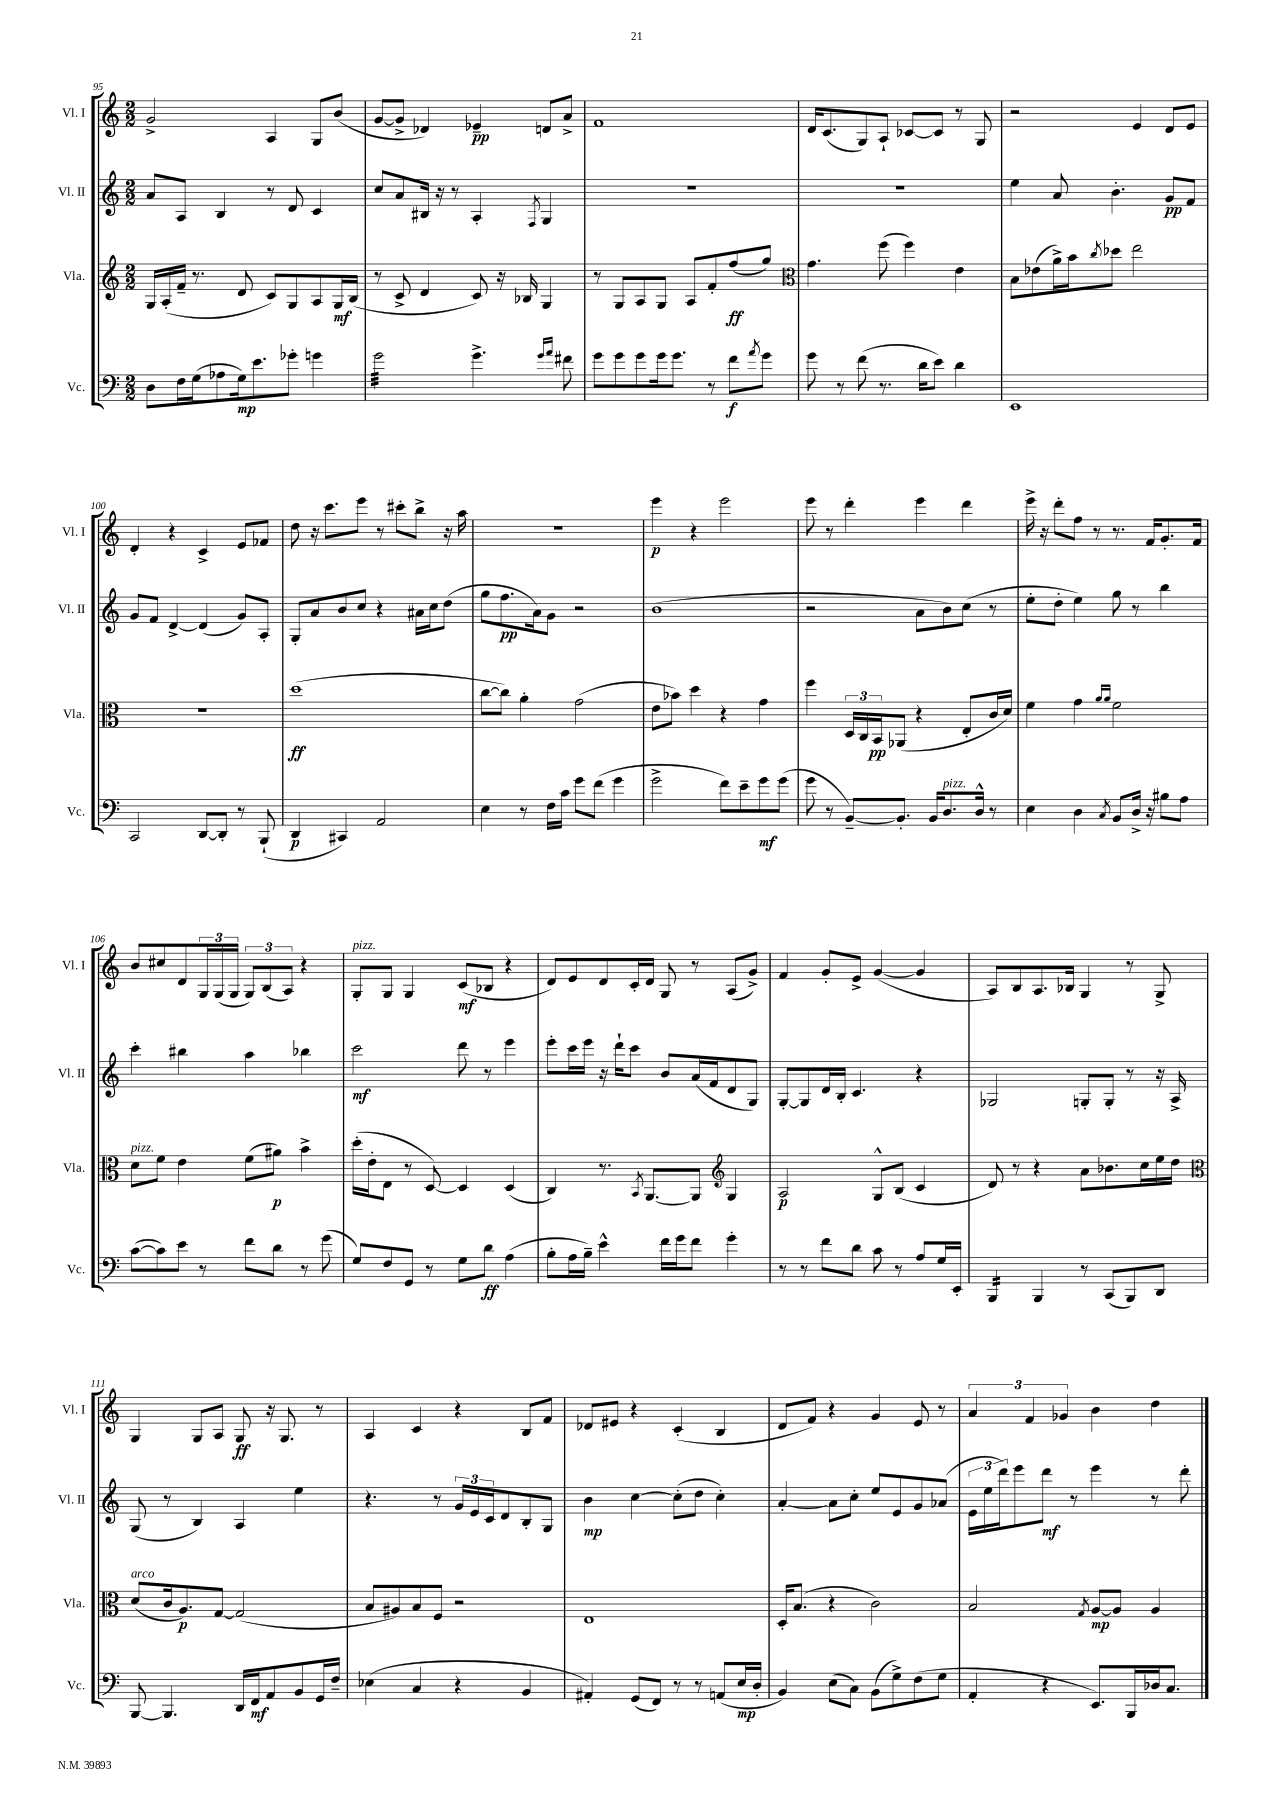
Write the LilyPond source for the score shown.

<<
\new StaffGroup <<
\new Staff = "s0" \with { instrumentName = "Vl. I" shortInstrumentName = "Vl. I" } {
    \clef treble \key c \major \numericTimeSignature \time 2/2
    g'2-> a4 g8 b'8( |
    g'8~ g'8-> des'4) ees'4--\pp d'8 a'8-> |
    f'1 |
    d'16 c'8.( g8) a8-! ces'8~ ces'8 r8 g8 |
    r2 e'4 d'8 e'8 |
    d'4-. r4 c'4-> e'8 fes'8 |
    d''8 r16 c'''8. e'''8 r8 cis'''8-. b''8-> r16 a''16 |
    R1 |
    e'''4\p r4 e'''2 |
    e'''8 r8 d'''4-. e'''4 d'''4 |
    e'''16-> r16 d'''8-. f''8 r8 r8. f'16 g'8.-. f'16 |
    b'8 cis''8 d'8 \tuplet 3/2 { g16 g16( g16 } \tuplet 3/2 { g8) b8( a8) } r4 |
    g8-.^\markup { \italic "pizz." } g8 g4 c'8\mf( bes8 r4 |
    d'8) e'8 d'8 c'16-. d'16 g8 r8 a8( g'8->) |
    f'4 g'8-. e'8-> g'4~( g'4 |
    a8) b8 a8. bes16 g4 r8 g8-> |
    g4 g8 a8 g8\ff r16 g8. r8 |
    a4 c'4 r4 b8 f'8 |
    des'8 eis'8 r4 c'4-.( b4 |
    d'8 f'8) r4 g'4 e'8 r8 |
    \tuplet 3/2 { a'4 f'4 ges'4 } b'4 d''4 \bar "|." |
}
\new Staff = "s1" \with { instrumentName = "Vl. II" shortInstrumentName = "Vl. II" } {
    \clef treble \key c \major \numericTimeSignature \time 2/2
    a'8 a8 b4 r8 d'8 c'4 |
    c''8 a'8 bis16 r16 r8 a4-. \acciaccatura { f8 } g4 |
    R1 |
    R1 |
    e''4 a'8 b'4.-. g'8\pp f'8 |
    g'8 f'8 d'4~-> d'4( g'8) a8-. |
    g8-. a'8 b'8 c''8 r4 ais'16 c''16 d''8( |
    g''8 f''8.\pp a'16) g'8 r2 |
    b'1( |
    r2 a'8 b'8) c''8( r8 |
    e''8-. d''8-. e''4) g''8 r8 b''4 |
    c'''4-. bis''4 a''4 bes''4 |
    c'''2\mf d'''8 r8 e'''4 |
    e'''8-. c'''16 e'''16 r16 d'''16-! c'''8 b'8 a'16( f'16 d'8 g8) |
    g8~-. g8 d'16 b16-. c'4. r4 |
    ges2 g8-. g8-. r8 r16 a16-> |
    g8( r8 b4) a4 e''4 |
    r4. r8 \tuplet 3/2 { g'16 e'16 c'16 } d'8 b8-. g8 |
    b'4\mp c''4~ c''8-.( d''8 c''4-.) |
    a'4~-. a'8 c''8-. e''8 e'8 g'8 aes'8( |
    \tuplet 3/2 { e'16 e''16 d'''16) } e'''8 d'''8\mf r8 e'''4 r8 d'''8-. \bar "|." |
}
\new Staff = "s2" \with { instrumentName = "Vla." shortInstrumentName = "Vla." } {
    \clef treble \key c \major \numericTimeSignature \time 2/2
    g16 a16-.( f'16-- r8. d'8 c'8) g8 a8 g16\mf b16( |
    r8 c'8-> d'4 c'8) r16 bes16 g4 |
    r8 g8 a8 g8 a8 f'8-. f''8\ff( g''8) |
    \clef alto g'4. f''8( f''4) e'4 |
    b8 ees'8( a'16->) b'16 \acciaccatura { c''8 } des''8 e''2 |
    R1 |
    d''1\ff( |
    c''8~ c''8) a'4-. g'2( |
    e'8 bes'8) d''4 r4 g'4 |
    f''4 \tuplet 3/2 { d16 c16 b,16\pp } aes,8( r4 e8-. c'16 d'16) |
    f'4 g'4 \grace { a'16 a'16 } f'2 |
    d'8^\markup { \italic "pizz." } f'8 e'4 f'8( ais'8\p) b'4-> |
    d''16-.( e'16-. e8 r8 d8~) d4 d4( |
    c4) r8. \acciaccatura { b,8 } a,8.~ a,8 \clef treble g4 |
    a2\p g8-^ b8( c'4 |
    d'8) r8 r4 a'8 bes'8. c''16 e''16 d''16 |
    \clef alto d'8^\markup { \italic "arco" }( c'16 a8.\p) g8~ g2( |
    b8 ais8) b8 f8 r2 |
    e1 |
    d16-. b8.( r4 c'2) |
    b2 \acciaccatura { g8 } a8~\mp a8 a4 \bar "|." |
}
\new Staff = "s3" \with { instrumentName = "Vc." shortInstrumentName = "Vc." } {
    \clef bass \key c \major \numericTimeSignature \time 2/2
    d8 f16 g16( aes8 g16\mp) e'8. ges'8-. g'4 |
    g'2:32 g'4.-> \grace { g'16 a'16 } fis'8 |
    g'8 g'8 g'8 g'16 g'8. r8 f'8\f \acciaccatura { a'8 } g'8 |
    g'8 r8 f'8( r8. d'16 e'8) d'4 |
    e,1 |
    c,2 d,8~ d,8-. r8 b,,8-!( |
    d,4\p cis,4) a,2 |
    e4 r8 f16 c'16 g'8 f'8( g'4 |
    g'2-> f'8) e'8-- g'8\mf g'8( |
    g'8 r8 b,8~--) b,8.-. b,16 d8.^\markup { \italic "pizz." } d16-^ r8 |
    e4 d4 \acciaccatura { c8 } b,8 d16-> r16 bis8 a8 |
    c'8~( c'8) e'8 r8 f'8 d'8 r8 g'8( |
    g8) f8 g,8 r8 g8 d'8\ff a4( |
    b8-. a16 b16--) e'4-^ f'16 g'16 f'8 g'4-. |
    r8 r8 f'8 d'8 c'8 r8 a8 g16 e,16-. |
    b,,4:16 b,,4 r8 c,8( b,,8) d,8 |
    b,,8~ b,,4. d,16 f,16\mf a,8 b,8 g,16 f16-- |
    ees4( c4 r4 b,4 |
    ais,4-.) g,8( f,8) r8 r8 a,8( e16\mp d16-. |
    b,4) e8( c8) b,8( g8->) f8( g8 |
    a,4-. r4 e,8.) b,,16 des16 c8. \bar "|." |
}
>>
>>
\layout { \context { \Score currentBarNumber = #95 } }
